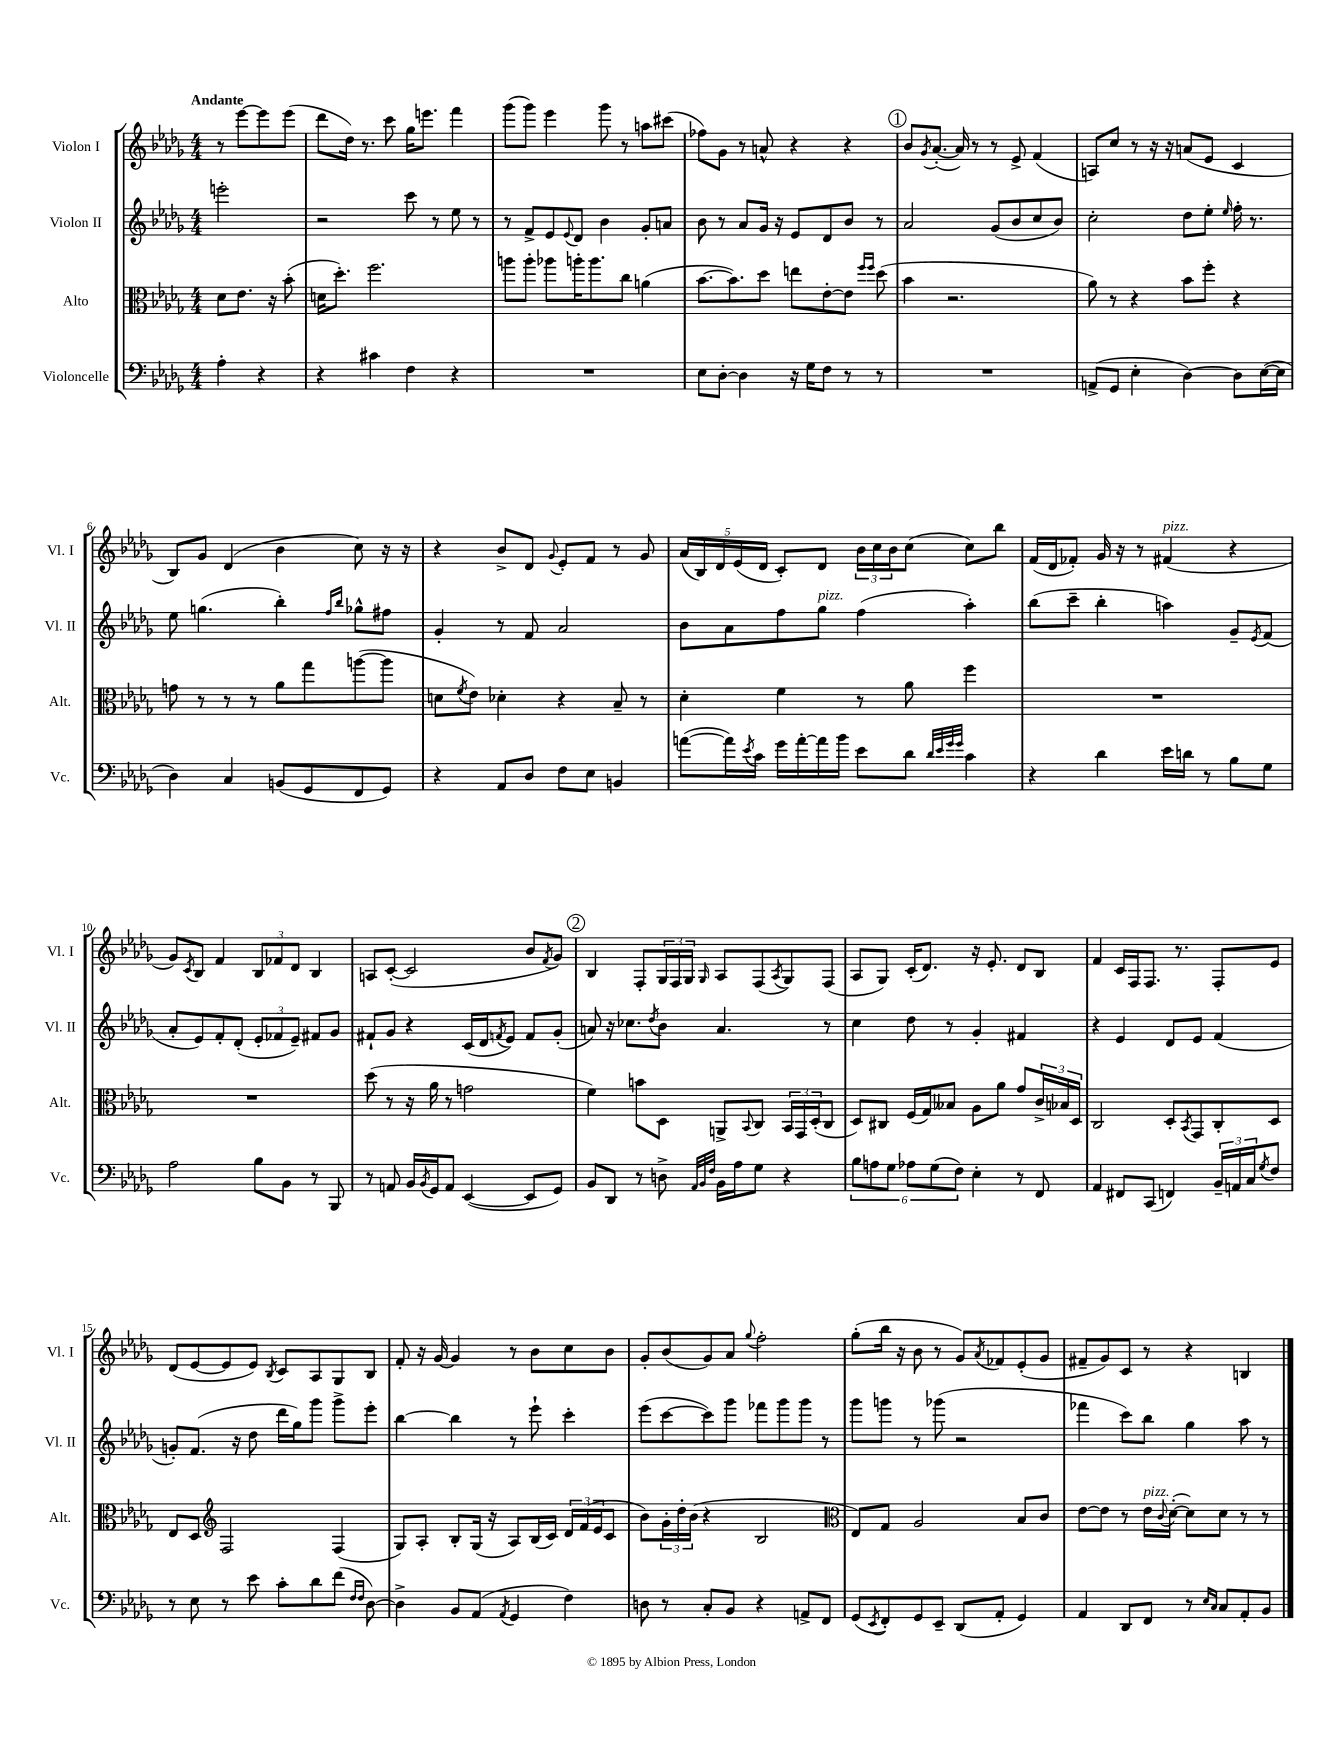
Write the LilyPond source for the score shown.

<<
\new StaffGroup <<
\new Staff = "s0" \with { instrumentName = "Violon I" shortInstrumentName = "Vl. I" } {
    \clef treble \key des \major \numericTimeSignature \time 4/4 \partial 2 \tempo "Andante"
    r8 ees'''8~ ees'''8 ees'''8( |
    des'''8 des''16) r8. c'''8 ges''16 e'''8. f'''4 |
    ges'''8( ges'''8) ees'''4 ges'''8 r8 a''8 cis'''8( |
    fes''8) ges'8 r8 a'8-^ r4 r4 |
    \mark \markup { \circle "1" } bes'8 \acciaccatura { ges'8 } aes'8.~-.( aes'16) r8 r8 ees'8-> f'4( |
    a8) c''8 r8 r16 r16 a'8( ees'8 c'4 |
    bes8) ges'8 des'4( bes'4 c''8) r16 r16 |
    r4 bes'8-> des'8 \appoggiatura { ges'8 } ees'8-. f'8 r8 ges'8 |
    \tuplet 5/4 { aes'16( bes16) des'16 ees'16( des'16 } c'8-.) des'8 \tuplet 3/2 { bes'16 c''16 bes'16 } c''8( c''8) bes''8 |
    f'16( des'16 fes'8-.) ges'16 r16 r8 fis'4^\markup { \italic "pizz." }( r4 |
    ges'8) \acciaccatura { c'8 } bes8 f'4 \tuplet 3/2 { bes8 fes'8 des'8 } bes4 |
    a8 c'8~-.( c'2 bes'8 \acciaccatura { f'8 } ges'8) |
    \mark \markup { \circle "2" } bes4 f8-. \tuplet 3/2 { ges16 f16 ges16 } \grace { ges16 } aes8 f8( \acciaccatura { aes8 } ges8) f8( |
    aes8 ges8) c'16-.( des'8.) r16 ees'8.-. des'8 bes8 |
    f'4 c'16 f16 f8. r8. f8-. ees'8 |
    des'8( ees'8~ ees'8 ees'8) \acciaccatura { bes8 } c'8 aes8 ges8 bes8 |
    f'8-. r16 ges'16~ ges'4 r8 bes'8 c''8 bes'8 |
    ges'8-. bes'8( ges'8) aes'8 \appoggiatura { ges''8 } f''2-. |
    ges''8-.( bes''16 r16 bes'8 r8 ges'8) \acciaccatura { aes'8 } fes'8 ees'8-.( ges'8 |
    fis'8-- ges'8) c'8 r8 r4 b4 \bar "|." |
}
\new Staff = "s1" \with { instrumentName = "Violon II" shortInstrumentName = "Vl. II" } {
    \clef treble \key des \major \numericTimeSignature \time 4/4 \partial 2
    e'''2-. |
    r2 c'''8 r8 ees''8 r8 |
    r8 f'8-> ees'8 \appoggiatura { ees'8 } des'8 bes'4 ges'8-. a'8 |
    bes'8 r8 aes'8 ges'16 r16 ees'8 des'8 bes'8 r8 |
    \mark \markup { \circle "1" } aes'2 ges'8( bes'8 c''8 bes'8) |
    c''2-. des''8 ees''8-. \grace { ees''16 } f''16-. r8. |
    ees''8 g''4.( bes''4-.) \grace { f''16 bes''16 } ges''8-^ fis''8 |
    ges'4-. r8 f'8 aes'2 |
    bes'8 aes'8 f''8 ges''8^\markup { \italic "pizz." } f''4( aes''4-.) |
    bes''8( c'''8-- bes''4-. a''4) ges'8-- \acciaccatura { ees'8 } f'8( |
    aes'8-. ees'8) f'8-. des'8-.( \tuplet 3/2 { ees'8-. fes'8 ees'8--) } fis'8 ges'8 |
    fis'8-! ges'8 r4 c'16( des'16 \acciaccatura { f'8 } ees'8) f'8 ges'8-.( |
    \mark \markup { \circle "2" } a'8) r16 ces''8. \acciaccatura { des''8 } bes'8 a'4. r8 |
    c''4 des''8 r8 ges'4-. fis'4 |
    r4 ees'4 des'8 ees'8 f'4( |
    g'8-.) f'8.( r16 des''8 des'''16 ges''16) ges'''8 ges'''8-> ees'''8-. |
    bes''4~ bes''4 r8 ees'''8-! c'''4-. |
    ees'''8( c'''8~ c'''8) ges'''8 fes'''8 ges'''8 ges'''8 r8 |
    ges'''8 g'''8 r8 ges'''8( r2 |
    fes'''4 c'''8) bes''8 ges''4 aes''8 r8 \bar "|." |
}
\new Staff = "s2" \with { instrumentName = "Alto" shortInstrumentName = "Alt." } {
    \clef alto \key des \major \numericTimeSignature \time 4/4 \partial 2
    des'8 ees'8. r16 bes'8-.( |
    d'16 des''8.-.) f''2. |
    a''8 a''8-. aes''8 a''16-. a''8. c''8 a'4( |
    bes'8.~ bes'8.) des''8 e''8 ees'8~-. ees'8 \grace { f''16 f''16 } des''8( |
    \mark \markup { \circle "1" } bes'4 r2. |
    aes'8) r8 r4 bes'8 f''8-. r4 |
    g'8 r8 r8 r8 aes'8 ges''8 a''8~( a''8 |
    d'8 \acciaccatura { f'8 } ees'8) des'4-. r4 bes8-- r8 |
    des'4-. f'4 r8 aes'8 f''4 |
    R1 |
    R1 |
    des''8( r8 r16 aes'16 r8 g'2 |
    \mark \markup { \circle "2" } f'4) b'8 des8 a,8-> \appoggiatura { bes,8 } c8 \tuplet 3/2 { bes,16 ges,16 des16-.( } c8 |
    des8) cis8 f16( ges16) beses8 aes8 aes'8 ges'8 \tuplet 3/2 { c'16-> bes16 des16 } |
    c2 des8-. \acciaccatura { bes,8 } ges,8 c8-. des8 |
    ees8 des8 \clef treble f2 f4( |
    ges8) aes8-. bes8-. ges16( r16 aes8) bes16( c'16) \tuplet 3/2 { des'16 f'16( ees'16 } c'8 |
    bes'8) \tuplet 3/2 { ges'16-. des''16-. bes'16( } r4 bes2 |
    \clef alto ees8) ges8 aes2 bes8 c'8 |
    ees'8~ ees'8 r8 ees'16^\markup { \italic "pizz." } \appoggiatura { c'8 } des'16~-.( des'8) des'8 r8 r8 \bar "|." |
}
\new Staff = "s3" \with { instrumentName = "Violoncelle" shortInstrumentName = "Vc." } {
    \clef bass \key des \major \numericTimeSignature \time 4/4 \partial 2
    aes4-. r4 |
    r4 cis'4 f4 r4 |
    R1 |
    ees8 des8~-. des4 r16 ges16 f8 r8 r8 |
    \mark \markup { \circle "1" } R1 |
    a,8->( ges,8 ees4-. des4~) des8 ees16~( ees16 |
    des4) c4 b,8( ges,8 f,8 ges,8) |
    r4 aes,8 des8 f8 ees8 b,4 |
    a'8~( a'16) \acciaccatura { ees'8 } c'16 ges'16 a'16~-. a'16 bes'16 ees'8 des'8 \grace { des'32 ees'32 ges'32 ges'32 } c'4 |
    r4 des'4 ees'16 d'16 r8 bes8 ges8 |
    aes2 bes8 bes,8 r8 bes,,8 |
    r8 a,8 bes,16 \acciaccatura { bes,8 } ges,16 a,8 ees,4~( ees,8 ges,8) |
    \mark \markup { \circle "2" } bes,8 des,8 r8 d8-> \grace { aes,32 bes,32 f32 } bes,16 aes16 ges8 r4 |
    \tuplet 6/4 { bes8 a8 ges8 aes8 ges8( f8) } ees4-. r8 f,8 |
    aes,4 fis,8 c,8( f,4) \tuplet 3/2 { bes,16-- a,16 c16 } \acciaccatura { ges8 } f8 |
    r8 ees8 r8 ees'8 c'8-. des'8 f'8( \grace { f16 f16 } des8~) |
    des4-> bes,8 aes,8( \acciaccatura { aes,8 } ges,4 f4) |
    d8 r8 c8-. bes,8 r4 a,8-> f,8 |
    ges,8( \acciaccatura { ees,8 } f,8-.) ges,8 ees,8-- des,8( aes,8-. ges,4) |
    aes,4 des,8 f,8 r8 \grace { ees16 c16 } c8 aes,8-. bes,8 \bar "|." |
}
>>
>>
